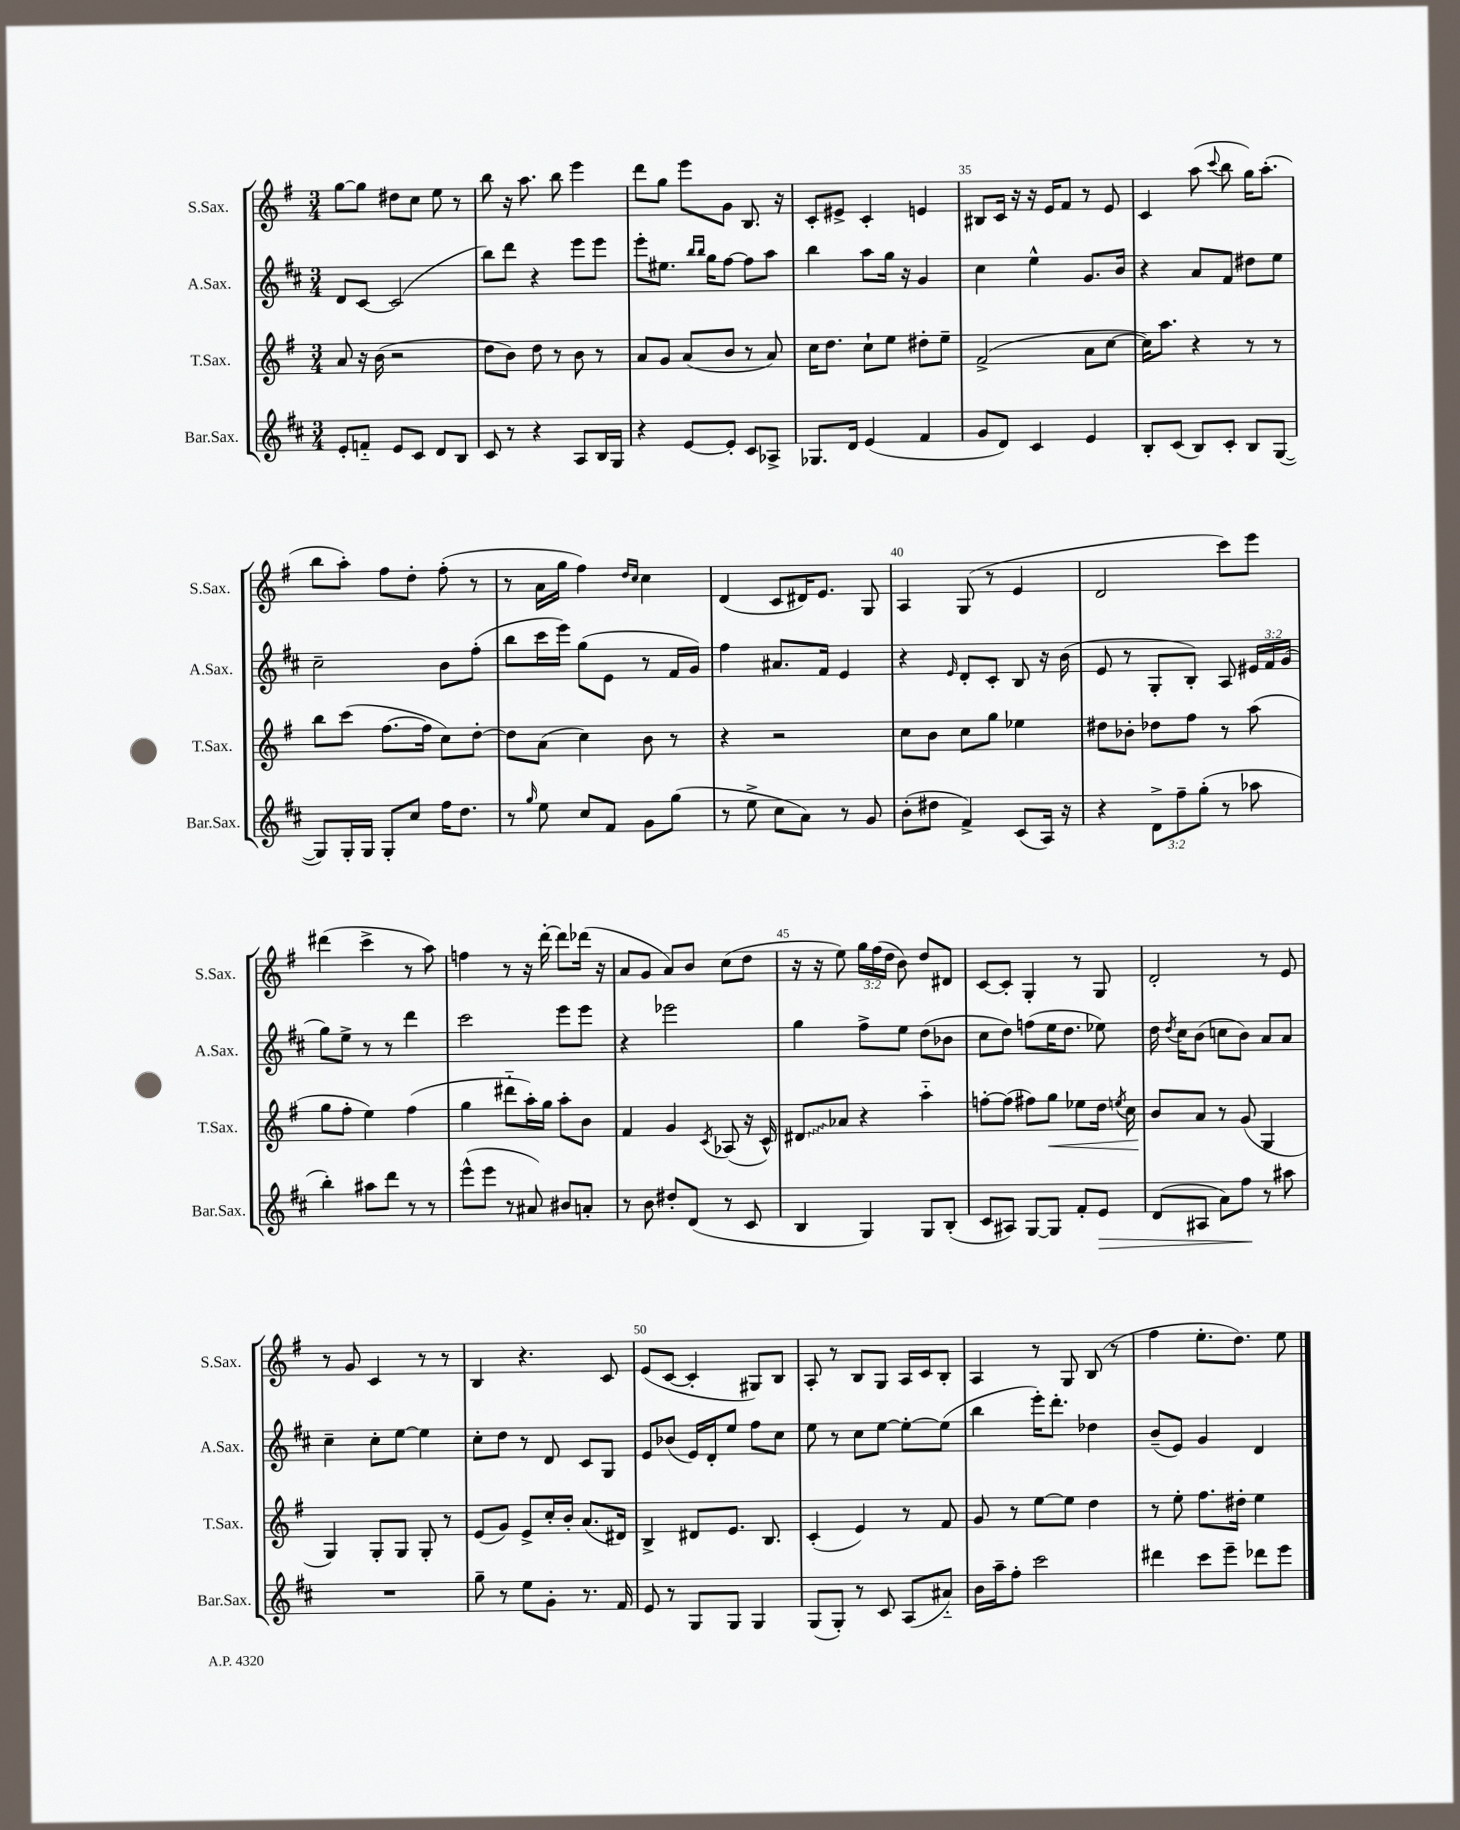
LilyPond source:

<<
\new StaffGroup <<
\new Staff = "s0" \with { instrumentName = "S.Sax." shortInstrumentName = "S.Sax." } {
    \clef treble \key g \major \numericTimeSignature \time 3/4 \override Staff.TupletNumber.text = #tuplet-number::calc-fraction-text
    \autoBeamOff g''8[~ g''8] dis''8[ c''8] e''8 r8 |
    b''8 r16 a''8. b''8 e'''4 |
    d'''8[ g''8] e'''8[ g'8] b8. r16 |
    c'8[-. eis'8]-> c'4-. e'4 |
    bis8[ c'16] r16 r16 e'16[ fis'8] r8 e'8 |
    c'4 a''8( \appoggiatura { c'''8 } b''8 g''16[) a''8.]-.( |
    b''8[ a''8]-.) fis''8[ d''8]-. fis''8-.( r8 |
    r8 a'16[ g''16] fis''4) \grace { d''16[ c''16] } c''4 |
    d'4( c'8[ dis'16) e'8.] g8 |
    a4 g8( r8 e'4 |
    d'2 c'''8[) e'''8] |
    dis'''4( c'''4-> r8 a''8) |
    f''4 r8 r16 d'''16~-. d'''8[ des'''16]( r16 |
    a'8[ g'8] a'8[) b'8] c''8[( d''8] |
    r16 r16 e''8) \tuplet 3/2 { g''16[ fis''16( d''16] } b'8) d''8[ dis'8] |
    c'8[~ c'8]-. g4-. r8 g8 |
    d'2-. r8 e'8 |
    r8 g'8 c'4 r8 r8 |
    b4 r4. c'8 |
    e'8[( c'8]~ c'4-. gis8[) b8] |
    a8-. r8 b8[ g8] a16[ c'16 b8]-. |
    a4 r8 g8 b8( r8 |
    fis''4 e''8.[-. d''8.]) e''8 \bar "|." |
}
\new Staff = "s1" \with { instrumentName = "A.Sax." shortInstrumentName = "A.Sax." } {
    \clef treble \key d \major \numericTimeSignature \time 3/4 \override Staff.TupletNumber.text = #tuplet-number::calc-fraction-text
    \autoBeamOff d'8[ cis'8]~ cis'2( |
    b''8[) d'''8] r4 e'''8[ e'''8] |
    e'''8[-. eis''8.] \grace { b''16[ b''16] } g''16[ fis''8]~ fis''8[ a''8] |
    b''4 a''8[ g''16] r16 g'4 |
    cis''4 e''4-^ g'8.[ b'16] |
    r4 a'8[ fis'8] dis''8[ e''8] |
    cis''2-- b'8[ fis''8]-.( |
    b''8[ cis'''16 e'''16]) g''8[( e'8] r8 fis'16[ g'16]) |
    fis''4 ais'8.[ fis'16] e'4 |
    r4 \grace { e'16 } d'8[-. cis'8]-. b8 r16 b'16( |
    e'8 r8 g8[-. b8]-.) a8 \tuplet 3/2 { eis'16[ fis'16 g'16]( } |
    g''8[) e''8]-> r8 r8 d'''4 |
    cis'''2 e'''8[ e'''8] |
    r4 ees'''2 |
    g''4 fis''8[-> e''8] d''8[( bes'8] |
    cis''8[ d''8]) f''8[( e''16 d''8.] ees''8) |
    d''16 \acciaccatura { d''8 } cis''16[ b'8]( c''8[ b'8]) a'8[ a'8] |
    cis''4-- cis''8[-. e''8]~ e''4 |
    cis''8[-. d''8] r8 d'8 cis'8[ g8] |
    e'8[ bes'8]( e'16[) d'16-. e''8] fis''8[ cis''8] |
    e''8 r8 cis''8[ e''8]~ e''8[~-. e''8]( |
    b''4 e'''16[-.) d'''8.]-. des''4 |
    b'8[--( e'8]) g'4 d'4 \bar "|." |
}
\new Staff = "s2" \with { instrumentName = "T.Sax." shortInstrumentName = "T.Sax." } {
    \clef treble \key g \major \numericTimeSignature \time 3/4
    \autoBeamOff a'8 r16 b'16( r2 |
    d''8[ b'8]) d''8 r8 b'8 r8 |
    a'8[ g'8] a'8[( b'8] r8 a'8) |
    c''16[ d''8.] c''8[-! e''8] dis''8[-. e''8]-- |
    fis'2->( a'8[ c''8]~ |
    c''16[) a''8.] r4 r8 r8 |
    b''8[ c'''8]( fis''8.[~ fis''16] c''8[) d''8]~-. |
    d''8[ a'8]( c''4) b'8 r8 |
    r4 r2 |
    c''8[ b'8] c''8[ g''8] ees''4 |
    dis''8[ bes'8]-. des''8[ fis''8] r8 a''8( |
    g''8[ fis''8]-. e''4) fis''4( |
    g''4 dis'''8[-_ a''16-.) g''16] a''8[-. b'8] |
    fis'4 g'4 \acciaccatura { c'8 } aes8( r16 c'16-^) |
    \once \override Glissando.style = #'zigzag dis'8[\glissando aes'8] r4 a''4-_ |
    f''8[~-. f''8]( fis''8[) g''8]\< ees''8[ d''16] \acciaccatura { e''8 } c''16 |
    b'8[\! a'8] r8 g'8( g4 |
    g4) g8[-. g8] g8-. r8 |
    e'8[( g'8]) e'8[-> c''16-. b'16]-. a'8.[( dis'16]) |
    b4-> dis'8[ e'8.] b8. |
    c'4-.( e'4) r8 fis'8 |
    g'8 r8 e''8[~ e''8] d''4 |
    r8 e''8-. fis''8.[ dis''16]-. e''4 \bar "|." |
}
\new Staff = "s3" \with { instrumentName = "Bar.Sax." shortInstrumentName = "Bar.Sax." } {
    \clef treble \key d \major \numericTimeSignature \time 3/4 \override Staff.TupletNumber.text = #tuplet-number::calc-fraction-text
    \autoBeamOff e'8[-. f'8]-_ e'8[ cis'8] d'8[ b8] |
    cis'8 r8 r4 a8[ b16 g16] |
    r4 e'8[~ e'8]-. cis'8[ aes8]-> |
    ges8.[ d'16] e'4( fis'4 |
    g'8[ d'8]) cis'4 e'4 |
    b8[-. cis'8]( b8[) cis'8]-. b8[ g8]~( |
    g8[) g16-. g16] g8[-. cis''8] fis''16[ d''8.] |
    r8 \grace { g''16 } e''8 cis''8[ fis'8] g'8[ g''8]( |
    r8 e''8-> cis''8[ a'8]) r8 g'8 |
    b'8[-.( dis''8] fis'4->) cis'8[( a16]) r16 |
    r4 \tuplet 3/2 { d'8[-> fis''8-- g''8]-.( } r8 aes''8 |
    b''4-.) ais''8[ d'''8] r8 r8 |
    e'''8[-^( e'''8] r8 ais'8) bis'8[ a'8]-. |
    r8 b'8 dis''8[-. d'8]( r8 cis'8 |
    b4 g4) g8[ b8]-.( |
    cis'8[ ais8]) g8[~ g8] fis'8[-. e'8]\> |
    d'8[( ais8] a'8[) fis''8]\! r8 ais''8 |
    R2. |
    g''8-- r8 e''8[ g'8]-. r8. fis'16 |
    e'8 r8 g8[ g8] g4 |
    g8[( g8]-.) r8 cis'8 a8[( ais'8]-_) |
    b'16[ a''16-- fis''8]-. cis'''2 |
    dis'''4 cis'''8[ e'''8]-- des'''8[ e'''8] \bar "|." |
}
>>
>>
\layout { \context { \Score currentBarNumber = #31 \override BarNumber.break-visibility = ##(#f #t #t) barNumberVisibility = #(every-nth-bar-number-visible 5) } }
